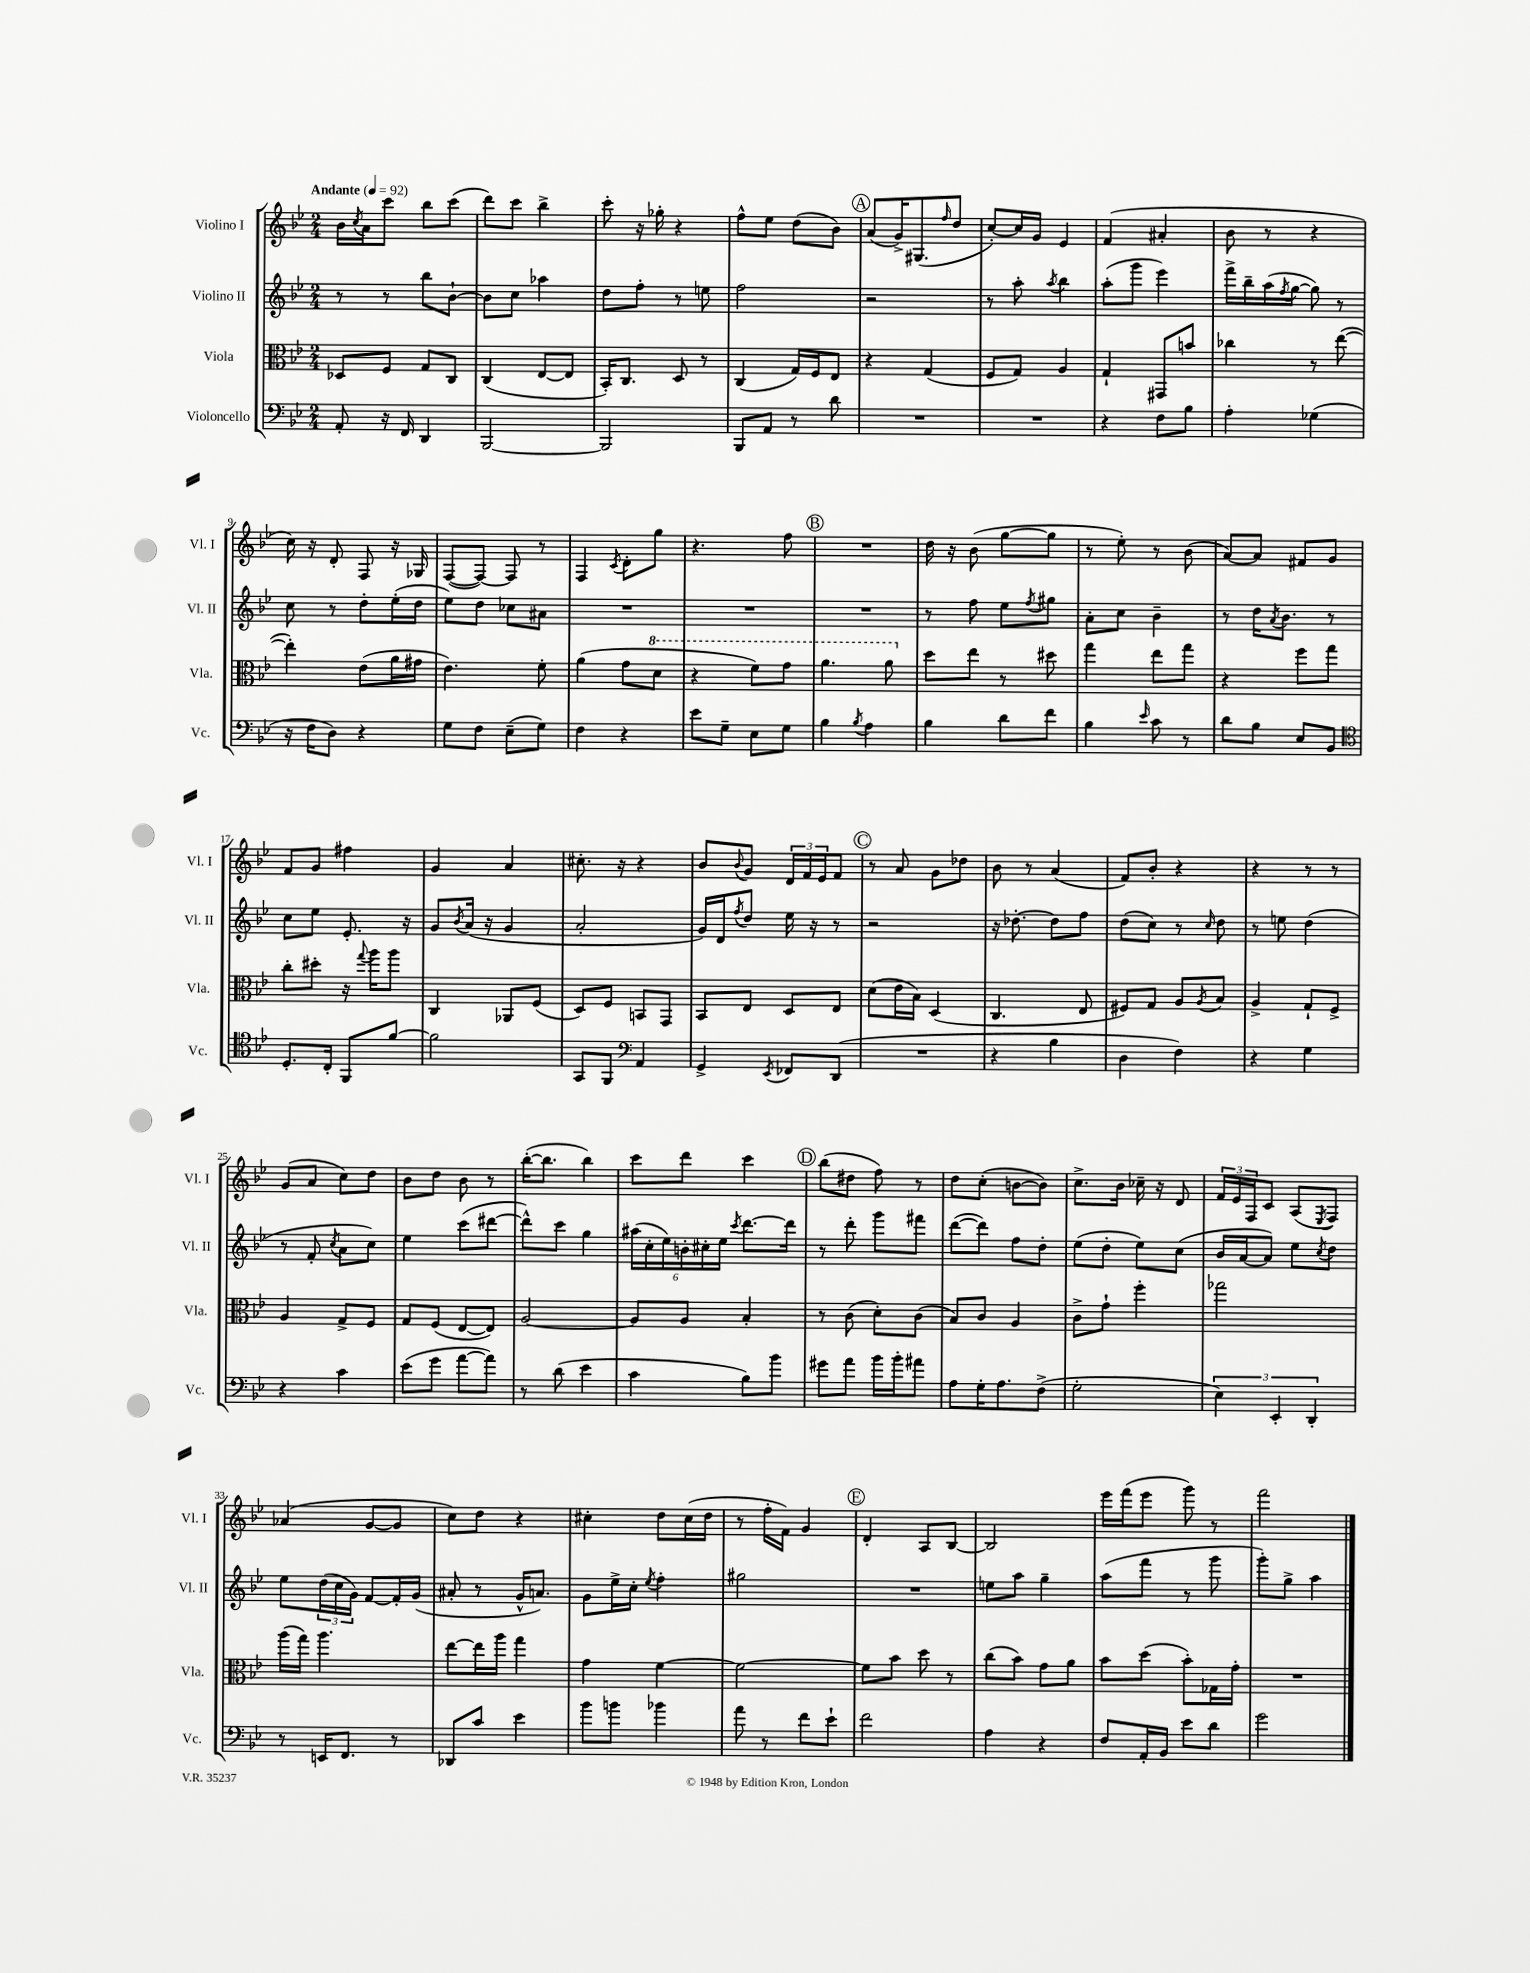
<<
\new StaffGroup <<
\new Staff = "s0" \with { instrumentName = "Violino I" shortInstrumentName = "Vl. I" } {
    \clef treble \key bes \major \numericTimeSignature \time 2/4 \tempo "Andante" 4 = 92
    bes'16 \acciaccatura { c''8 } a'16 c'''8 bes''8 c'''8( |
    d'''8) c'''8 bes''4-> |
    c'''8-. r16 ges''16-. r4 |
    f''8-^ ees''8 d''8( bes'8) |
    \mark \markup { \circle "A" } a'8( g'16->) gis8.( \grace { f''16 } d''8 |
    c''8~-.) c''16 g'16 ees'4 |
    f'4( ais'4-. |
    bes'8 r8 r4 |
    c''16) r16 d'8-. f8 r16 ges16 |
    f8~( f8~) f8 r8 |
    f4 \acciaccatura { c'8 } d'8-. g''8 |
    r4. f''8 |
    \mark \markup { \circle "B" } R2 |
    d''16 r16 bes'8( g''8~ g''8 |
    r8 ees''8-.) r8 bes'8( |
    a'8~) a'8 fis'8 g'8 |
    f'8 g'8 fis''4 |
    g'4 a'4 |
    cis''8.-. r16 r4 |
    bes'8 \appoggiatura { bes'8 } g'8 \tuplet 3/2 { d'16 f'16 ees'16 } f'8 |
    \mark \markup { \circle "C" } r8 a'8 g'8 des''8 |
    bes'8 r8 a'4( |
    f'8) bes'8-. r4 |
    r4 r8 r8 |
    g'8( a'8 c''8) d''8 |
    bes'8 d''8 bes'8 r8 |
    bes''16~-.( bes''8. bes''4) |
    c'''8 d'''8 c'''4 |
    \mark \markup { \circle "D" } bes''8( dis''8 f''8) r8 |
    d''8 c''8-.( b'8~ b'8) |
    c''8.-> bes'16 ces''16-- r16 d'8 |
    \tuplet 3/2 { f'16 ees'16 f16 } c'8 a8( \acciaccatura { ees8 } f8) |
    aes'4( g'8~ g'8 |
    c''8) d''8 r4 |
    cis''4-. d''8 cis''16( d''16 |
    r8 f''16-. f'16) g'4 |
    \mark \markup { \circle "E" } d'4-. a8 bes8~ |
    bes2 |
    ees'''16 f'''16( ees'''8 g'''8) r8 |
    f'''2 \bar "|." |
}
\new Staff = "s1" \with { instrumentName = "Violino II" shortInstrumentName = "Vl. II" } {
    \clef treble \key bes \major \numericTimeSignature \time 2/4
    r8 r8 bes''8 bes'8~-! |
    bes'8 c''8 aes''4 |
    d''8 f''8-. r8 e''8 |
    f''2 |
    \mark \markup { \circle "A" } r2 |
    r8 a''8-. \acciaccatura { a''8 } bes''4 |
    a''8-.( g'''8 ees'''4) |
    f'''16-> bes''16-- a''16( \acciaccatura { f''8 } g''16~ g''8) r8 |
    c''8 r8 d''8-. ees''16-.( d''16 |
    ees''8) d''8 ces''8 ais'8 |
    R2 |
    R2 |
    \mark \markup { \circle "B" } R2 |
    r8 f''8 ees''8 \acciaccatura { f''8 } gis''8 |
    a'8-. c''8 bes'4-- |
    r8 d''16 \acciaccatura { a'8 } bes'8. r8 |
    c''8 ees''8 ees'8.-. r16 |
    g'8 \acciaccatura { bes'8 } a'16( r16 g'4 |
    a'2-. |
    g'16) d'16 \acciaccatura { f''8 } d''8 ees''16 r16 r8 |
    \mark \markup { \circle "C" } r2 |
    r16 des''8.~-. des''8 f''8 |
    d''8( c''8) r8 \grace { c''16 } d''8 |
    r8 e''8 d''4( |
    r8 f'8-. \acciaccatura { c''8 } a'8 c''8) |
    ees''4 c'''8( dis'''8~ |
    dis'''8-^) c'''8 g''4 |
    \tuplet 6/4 { ais''16( c''16-. ees''16) b'16-. cis''16-. ees''16 } \acciaccatura { c'''8 } d'''8.~ d'''16 |
    \mark \markup { \circle "D" } r8 d'''8-. g'''8 fis'''8 |
    d'''8~( d'''8) f''8 d''8-. |
    ees''8( d''8-. ees''8) c''8( |
    bes'16 a'16~ a'8) ees''8 \acciaccatura { c''8 } d''8 |
    ees''8 \tuplet 3/2 { d''16( c''16 g'16) } f'8~ f'16-. g'16( |
    ais'8-. r8 g'16-^ a'8.) |
    g'8 ees''16-> c''16-. \acciaccatura { ees''8 } f''4-. |
    gis''2 |
    \mark \markup { \circle "E" } R2 |
    e''8 a''8 g''4-- |
    a''8( f'''8 r8 g'''8 |
    g'''8-.) g''8-> a''4 \bar "|." |
}
\new Staff = "s2" \with { instrumentName = "Viola" shortInstrumentName = "Vla." } {
    \clef alto \key bes \major \numericTimeSignature \time 2/4
    des8 f8 g8 c8 |
    c4( ees8~ ees8 |
    bes,16-.) c8. d8 r8 |
    c4( g16) f16 ees8 |
    \mark \markup { \circle "A" } r4 g4( |
    f8 g8) a4 |
    g4-! gis,8 b'8 |
    ces''4 r8 ees''8~( |
    ees''4-.) ees'8( a'16 gis'16 |
    ees'4.) f'8-. |
    a'4( g'8 \ottava #1 d''8 |
    r4 f''8) g''8 |
    \mark \markup { \circle "B" } a''4. a''8 \ottava #0 |
    d''8 ees''8 r8 dis''8 |
    g''4 ees''8 g''8 |
    r4 f''8 g''8 |
    c''8-. dis''8-. r16 \appoggiatura { g''8 } a''16 a''8 |
    c4 aes,8 f8( |
    d8) f8 b,8 g,8 |
    bes,8 ees8 d8 ees8 |
    \mark \markup { \circle "C" } d'8( ees'16 bes16) d4( |
    c4. ees8 |
    fis8) g8 a8 \acciaccatura { a8 } bes8 |
    a4-> g8-! f8-> |
    a4 g8-> f8 |
    g8 f8( ees8~ ees8) |
    a2~ |
    a8 a8 bes4-. |
    \mark \markup { \circle "D" } r8 c'8( d'8-.) c'8( |
    bes8) c'8 a4 |
    c'8-> g'8-! f''4-. |
    ges''2 |
    a''16( g''16) a''4. |
    ees''8~ ees''16 a''16 g''4 |
    g'4 f'4~ |
    f'2~ |
    \mark \markup { \circle "E" } f'8 bes'8 d''8 r8 |
    c''8( bes'8) g'8 a'8 |
    bes'8 d''8( bes'8-.) ges16 g'16-. |
    R2 \bar "|." |
}
\new Staff = "s3" \with { instrumentName = "Violoncello" shortInstrumentName = "Vc." } {
    \clef bass \key bes \major \numericTimeSignature \time 2/4
    a,8-. r16 f,16 d,4 |
    bes,,2~ |
    bes,,2 |
    bes,,8 a,8 r8 d'8 |
    \mark \markup { \circle "A" } R2 |
    R2 |
    r4 f8 bes8 |
    a4-. ges4( |
    r16 f16 d8) r4 |
    g8 f8 ees8--( g8) |
    f4 r4 |
    ees'8 g8-- ees8 g8 |
    \mark \markup { \circle "B" } bes4 \acciaccatura { bes8 } a4 |
    bes4 d'8 f'8 |
    bes4 \grace { ees'16 } c'8 r8 |
    d'8 bes8 ees8 bes,8 |
    \clef tenor d8.-. c16-. f,8 f'8~ |
    f'2 |
    g,8 f,8 \clef bass a,4 |
    g,4-> \acciaccatura { ees,8 } fes,8 d,8( |
    \mark \markup { \circle "C" } R2 |
    r4 bes4 |
    d4 f4) |
    r4 g4 |
    r4 c'4 |
    ees'8( g'8 a'8~ a'8) |
    r8 d'8( ees'4 |
    c'4 bes8) bes'8 |
    \mark \markup { \circle "D" } gis'8 a'8 bes'16 bes'16-. ais'8 |
    a8 g16-. a8. f8->( |
    g2-. |
    \tuplet 3/2 { ees4) ees,4-. d,4-. } |
    r8 e,16 f,8. r8 |
    des,8 c'8 ees'4 |
    bes'8 b'8 bes'4 |
    a'8 r8 f'8 ees'8-! |
    \mark \markup { \circle "E" } f'2 |
    a4 r4 |
    f8 a,16-. bes,16 ees'8 d'8 |
    g'2 \bar "|." |
}
>>
>>
